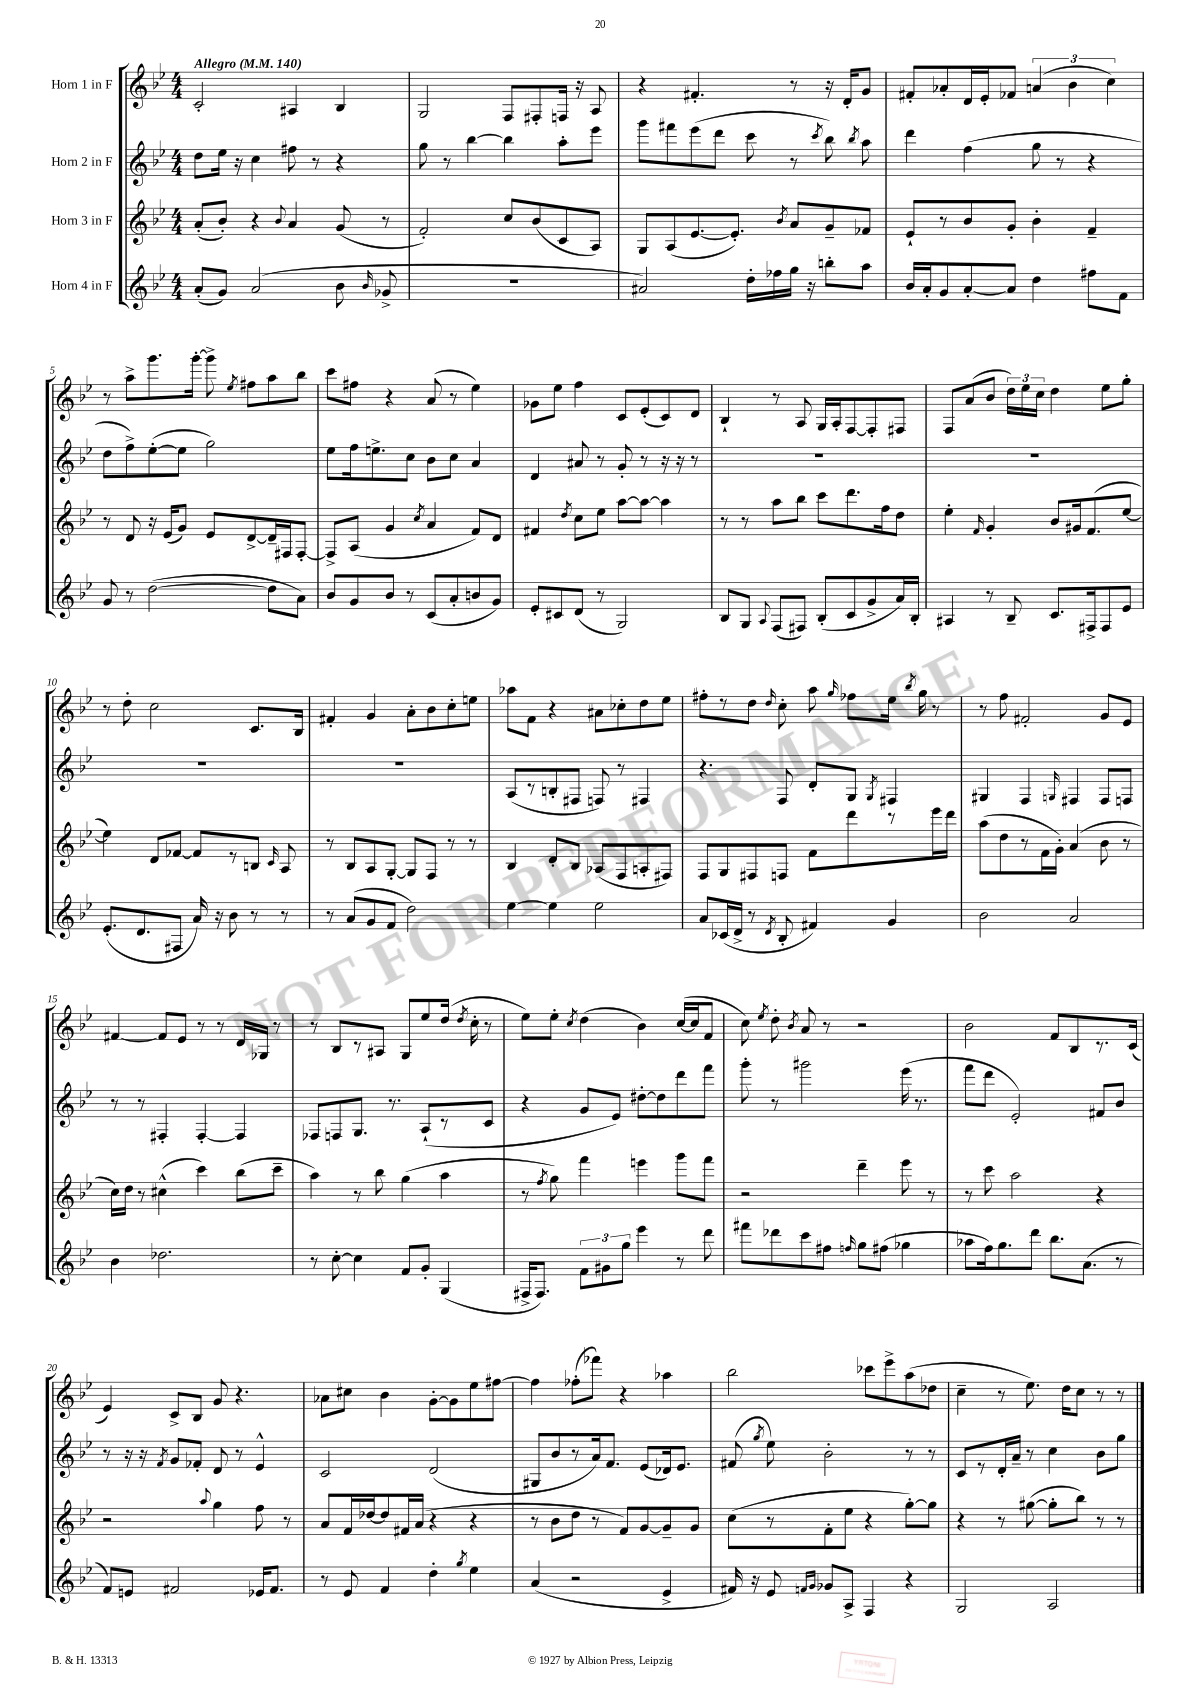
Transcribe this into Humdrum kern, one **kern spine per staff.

**kern	**kern	**kern	**kern
*staff4	*staff3	*staff2	*staff1
*clefG2	*clefG2	*clefG2	*clefG2
*k[b-e-]	*k[b-e-]	*k[b-e-]	*k[b-e-]
*M4/4	*M4/4	*M4/4	*M4/4
*MM140	*MM140	*MM140	*MM140
(8a'	(8a'	8dd	2c'
8g)	8b-')	16ee-	.
.	.	16r	.
(2a	4r	4cc	.
.	8qqb-	.	.
.	4a	8ff#	4A#
.	.	8r	.
8b-	(8g	4r	4B-
16qqb-	.	.	.
8g-^	8r	.	.
=	=	=	=
1r	2f')	8gg	2G
.	.	8r	.
.	.	[4bb-	.
.	8cc	4bb-]	8F
.	(8b-	.	8F#'
.	8c	8aa'	16F
.	.	.	16r
.	8A)	8eee-	8A
=	=	=	=
2a#)	8G	8ggg	4r
.	(8A	8fff#	.
.	[8.e-	(8eee-	4.f#'
.	.	8ddd	.
.	8.e-'])	.	.
16dd'	.	8ccc	.
16ff-	.	.	.
.	8qb-	.	.
16gg	8a	8r	8r
16r	.	.	.
.	.	8qccc	.
8bb'	8g~	8bb-)	16r
.	.	.	16d'
.	.	8qbb-	.
8aa	8f-	8aa	8g
=	=	=	=
16b-	8e-`	4ddd	8f#'
16a'	.	.	.
8g	8r	.	8a-'
[8a'	8b-	(4ff	16d
.	.	.	16e-'
8a]	8g'	.	8f-
4dd	4b-'	8gg	(6a
.	.	8r	.
.	.	.	6b-
8ff#	4f~	4r	.
.	.	.	6cc)
8f	.	.	.
=	=	=	=
8g	8r	8dd	8r
8r	8d	8ff^)	8aa^
([2dd	16r	([8ee-'	8.ggg
.	(16e-	.	.
.	8g)	8ee-]	.
.	.	.	[16ggg'
.	8e-	2gg)	8ggg^]
.	.	.	8qee-
.	[8d^	.	8ff#
8dd]	16d~]	.	8aa
.	16F#	.	.
8a)	[8F#'	.	8bb-
=	=	=	=
8b-	8F#^]	8ee-	8ccc
8g	(8A	16ff	8ff#
.	.	8.ee^	.
8b-	4g	.	4r
8r	.	8cc	.
.	8qcc	.	.
(8c	4a	8b-	(8a
8a'	.	8cc	8r
8b	8f)	4a	4ee-)
8g)	8d	.	.
=	=	=	=
8e-'	4f#	4d	8g-
8c#	.	.	8ee-
.	8qdd	.	.
(8d	8cc	8a#	4ff
8r	8ee-	8r	.
2G)	[8aa	8g'	8c
.	8aa_	8r	(8e-'
.	4aa]	16r	8c)
.	.	16r	.
.	.	8r	8d
=	=	=	=
8B-	8r	1r	4B-`
8G	8r	.	.
8qqA	.	.	.
(8F	8aa	.	8r
8F#)	8bb-	.	8A
(8B-'	8ccc	.	16G
.	.	.	16A'
8c	8.ddd	.	[8F
8g^	.	.	8F']
.	16ff	.	.
16a)	8dd	.	8F#
16B-'	.	.	.
=	=	=	=
4A#	4ee-'	1r	8F
.	.	.	(8a
.	16qqf	.	.
8r	4g'	.	8b-
8B-~	.	.	24dd)
.	.	.	24ee-
.	.	.	24cc
8.c	8b-	.	4dd
.	16g#	.	.
16F#^	(8.f	.	.
8F#	.	.	8ee-
8e-	[8ee-	.	8gg'
=	=	=	=
(8.e-'	4ee-])	1r	8r
.	.	.	8dd'
8.d	.	.	.
.	8d	.	2cc
8F#	[8f-	.	.
16a)	8f-]	.	.
16r	.	.	.
8b-	8r	.	.
8r	8B	.	8.c
.	16qqc	.	.
8r	8A	.	.
.	.	.	16B-
=	=	=	=
8r	8r	1r	4f#'
(8a	8B-	.	.
8g	8A	.	4g
8f	[8G'	.	.
2dd)	8G]	.	8a'
.	8F	.	8b-
.	8r	.	8cc'
.	8r	.	8ee
=	=	=	=
[4ee-	4B-	(8A	8aa-
.	.	8r	8f
4ee-]	8d'	8B'	4r
.	8B-	8F#	.
2ee-	(8A-	8F)	8a#
.	8F	8r	8cc-'
.	8A'	4F#	8dd
.	8F#)	.	8ee-
=	=	=	=
8a	8F	4.r	8ff#'
(16c-	8G	.	8r
16d^	.	.	.
8r	8F#	.	8dd
8qd	.	.	16qqdd
8B-'	8F	8F	8cc'
4f#)	8f	8d'	8aa
.	.	.	16qqgg
.	8ddd	8G	8ff-
.	.	8qG	.
4g	8r	4F#	16ee-
.	.	.	8qbb-
.	.	.	16gg
.	16eee-	.	8r
.	16ddd	.	.
=	=	=	=
2b-	(8aa	4G#	8r
.	8dd	.	8ff
.	8r	4F	2f#'
.	16f	.	.
.	16g')	.	.
.	.	16qqG	.
2a	(4a	4F#	.
.	8b-	8F#	8g
.	8r	8F	8e-
=	=	=	=
4b-	16cc)	8r	[4f#
.	16dd	.	.
.	8r	8r	.
2.dd-	(4cc#^^	4F#'	8f#]
.	.	.	8e-
.	4ccc)	[4F#'	8r
.	.	.	8r
.	(8bb-	4F#]	16d
.	.	.	16G-
.	8ccc~	.	8r
=	=	=	=
8r	4aa)	8F-	8r
[8cc'	.	8F	8B-
4cc]	8r	8.G	8r
.	8bb-	.	8A#
.	.	8.r	.
8f	(4gg	.	8G
8g'	.	(8A`	8ee-
(4G	4aa	8r	(16dd
.	.	.	8qdd
.	.	.	16cc'
.	.	8c	8r
=	=	=	=
16F#^	8r	4r	8ee-)
8.F#)	.	.	.
.	8qff	.	.
.	8gg)	.	8ee-'
.	.	.	8qcc
12f	4fff	8g	(4dd
12g#	.	.	.
.	.	8e-)	.
12gg	.	.	.
4eee-	4eee	[8dd#'	4b-)
.	.	8dd#]	.
8r	8ggg	8ddd	([16cc
.	.	.	16cc]
8ddd	8fff	8fff	8f
=	=	=	=
8fff#	2r	8ggg'	8cc)
.	.	.	8qee-
8ddd-	.	8r	8dd'
.	.	.	8qb-
8ccc	.	2ggg#	8a
8ff#	.	.	8r
16qqff	.	.	.
8gg	4ddd~	.	2r
(8ff#	.	.	.
4gg-	8eee-	(16eee-	.
.	.	8.r	.
.	8r	.	.
=	=	=	=
8aa-	8r	8fff	2b-
16ff)	8ccc	8ddd	.
8.gg	.	.	.
.	2aa	2e-')	.
8ddd	.	.	.
8.bb-	.	.	8f
.	.	.	8B-
(8.a	.	.	.
.	4r	8f#	8.r
8r	.	8b-	.
.	.	.	(16c
=	=	=	=
8f)	2r	8r	4e-)
8e	.	16r	.
.	.	16r	.
.	.	8qf	.
2f#	.	8g	8c^
.	.	8f-'	8B-
.	8qqaa	.	.
.	4gg	8d	8g
.	.	8r	4.r
16e-	8ff	4e-^^	.
8.f#	.	.	.
.	8r	.	.
=	=	=	=
8r	8a	2c	8a-
8e-	16f	.	8cc#
.	[16dd-	.	.
4f	8dd-]	.	4b-
.	16f#	.	.
.	(16a	.	.
4dd'	4r	(2d	[8g'
.	.	.	8g]
8qgg	.	.	.
4ee-	4r	.	8ee-
.	.	.	[8ff#
=	=	=	=
(4a	8r	8G#	4ff#]
.	8b-	8b-	.
2r	8dd	8r	(8ff-'
.	8r	16a)	8fff-)
.	.	8.f	.
.	8f)	.	4r
.	[8g	(8e-	.
4e-^	8g~]	16d-)	4aa-
.	.	8.e-	.
.	8g	.	.
=	=	=	=
16f#)	(8cc	(8f#	2bb-
16r	.	.	.
.	.	8qgg	.
8e-	8r	8ee-)	.
16qqf	.	.	.
16qqg	.	.	.
8g-	8f'	2b-'	.
8A^	8ee-	.	.
4F	4r	.	8ccc-
.	.	.	8eee-^
4r	[8gg')	8r	(8aa
.	8gg]	8r	8dd-
=	=	=	=
2G	4r	8c	4cc~
.	.	8r	.
.	8r	16d'	8r
.	.	16a~	.
.	([8gg#	8r	8.ee-)
2A	8gg#']	4cc	.
.	.	.	16dd
.	8bb-)	.	8cc
.	8r	8b-	8r
.	8r	8gg	8r
==	==	==	==
*-	*-	*-	*-
